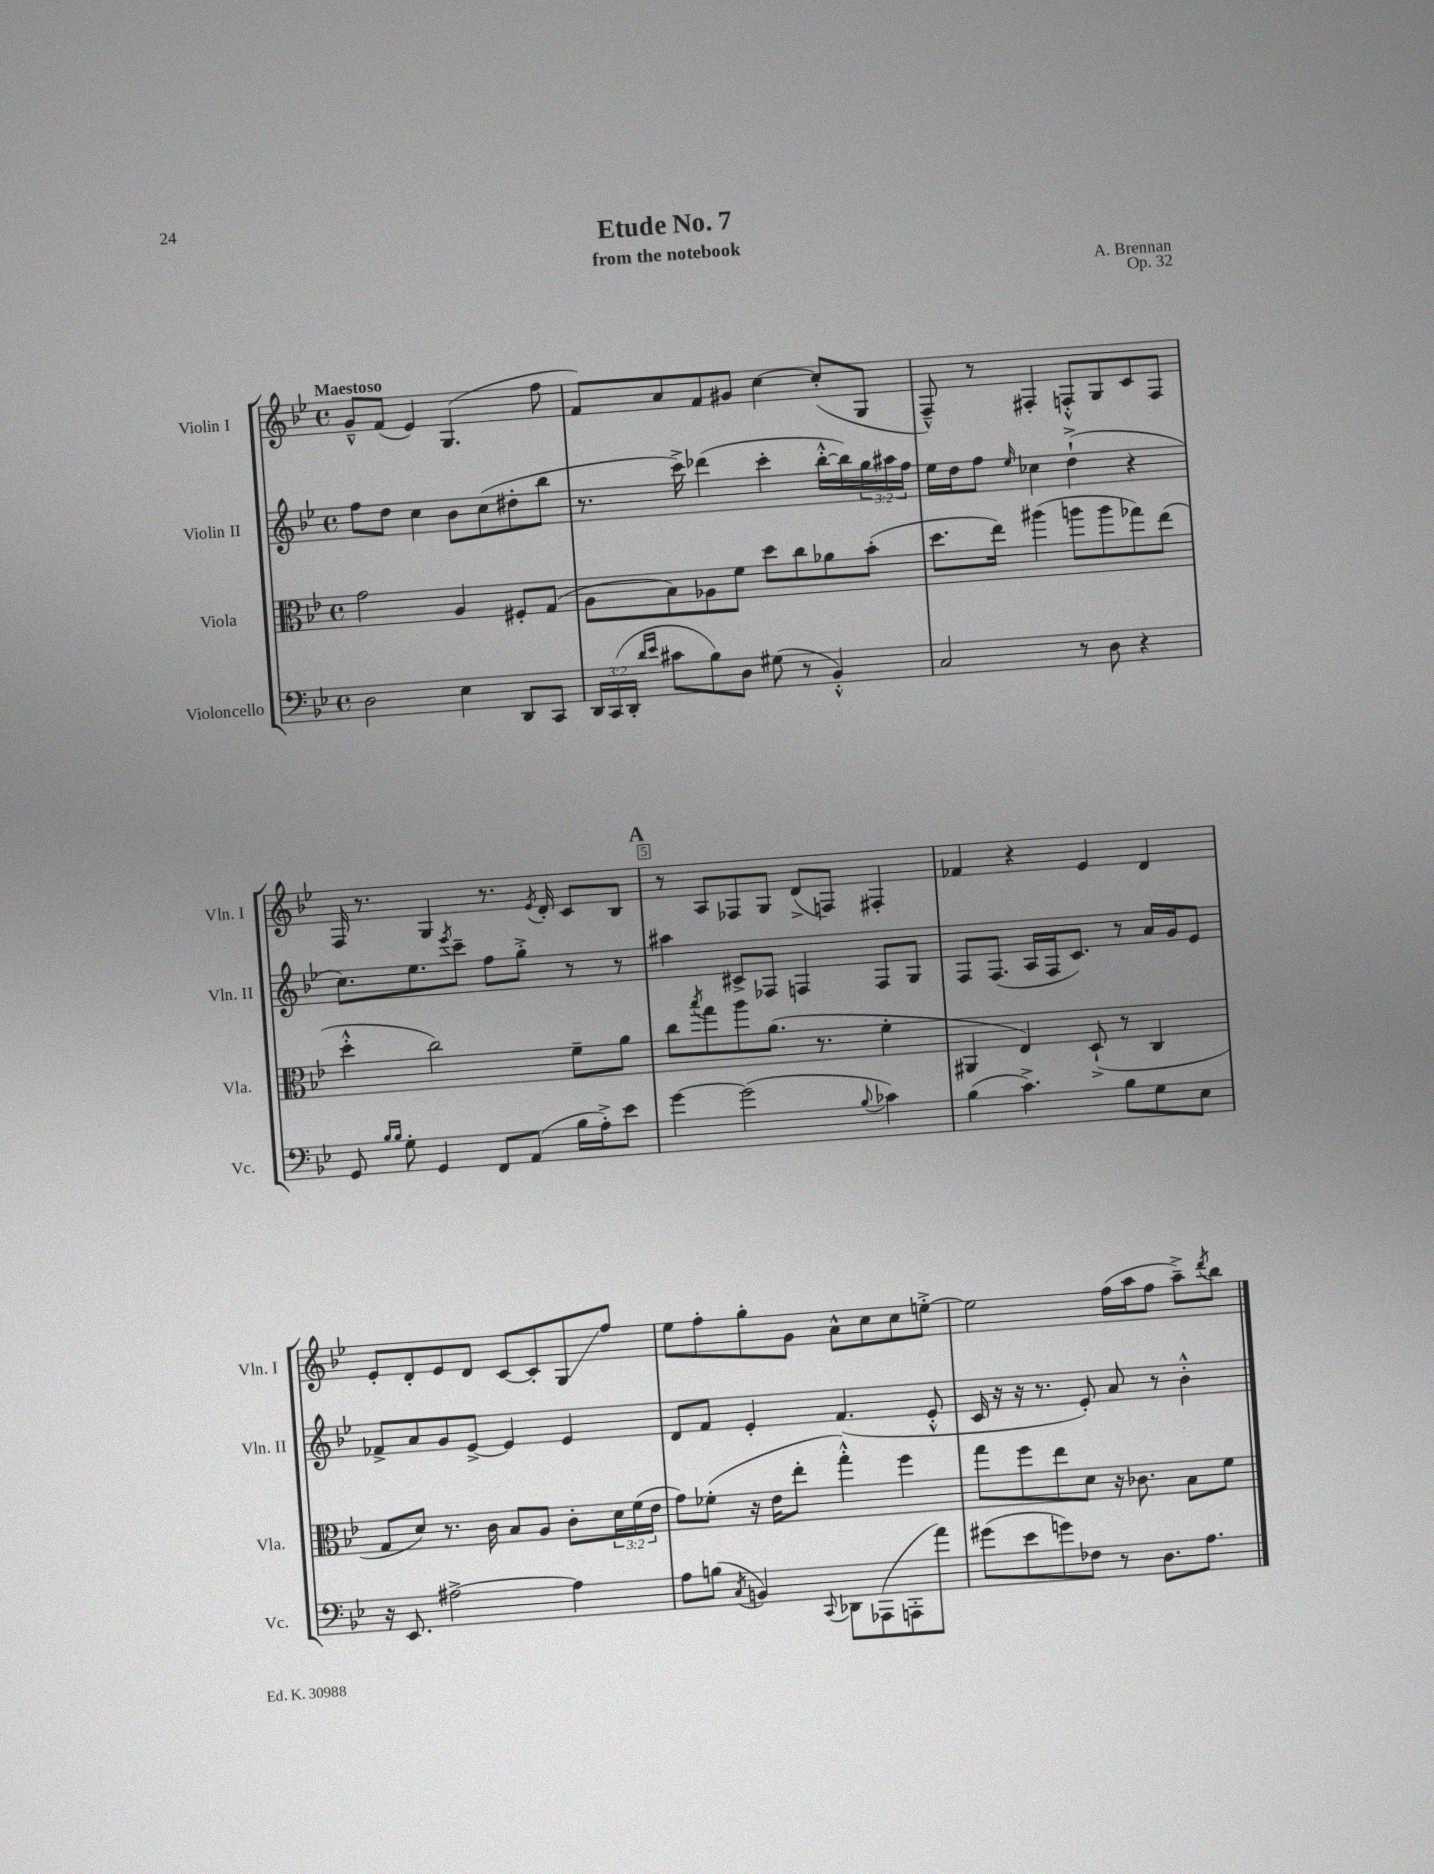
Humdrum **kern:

**kern	**kern	**kern	**kern
*staff4	*staff3	*staff2	*staff1
*clefF4	*clefC3	*clefG2	*clefG2
*k[b-e-]	*k[b-e-]	*k[b-e-]	*k[b-e-]
*M4/4	*M4/4	*M4/4	*M4/4
*met(c)	*met(c)	*met(c)	*met(c)
2D	2g	8ff	8g~^^
.	.	8dd	(8f
.	.	4cc	4e-)
4E-	4A	8b-	(4.G
.	.	(8cc	.
8DD	8F#'	8dd#'	.
8CC	(8G	8bb-	8ff
=	=	=	=
24DD	8A	8.r	8f)
(24CC	.	.	.
24DD'	.	.	.
16qqd	.	.	.
16qqe-	.	.	.
8c#	8B-)	.	8a
.	.	16ccc^)	.
8B-)	8A-	(4ddd-	8f
8D	8f	.	8g#
(8G#	8dd	4ccc'	[4cc
8r	8cc	.	.
4BB-'^^)	8a-	[16bb-'^^	(8cc']
.	.	16bb-])	.
.	(8b-'	24gg	8G
.	.	24aa#	.
.	.	24ff	.
=	=	=	=
2C	8.dd	16ee-	8F~^^)
.	.	16dd	.
.	.	8ff	8r
.	16ee-)	.	.
.	.	16qqee-	.
.	(4aa#	4cc-	4F#'
8r	8aa	(4dd`^	8F'^^
8D	8aa	.	8G
4r	8gg-)	4r	8c
.	(8ee-	.	8F
=	=	=	=
8GG	4dd'^^	8.cc)	16F
.	.	.	8.r
16qqB-	.	.	.
16qqB-	.	.	.
8G'	.	.	.
.	.	8.ee-	.
4GG	2cc)	.	4G
.	.	8qeee-	.
.	.	8ccc~	.
8FF	.	8ff	8.r
(8AA	.	8gg'^	.
.	.	.	8qe-
.	.	.	16d'
16B-	8f~	8r	8c
16A'^)	.	.	.
8e-	8a	8r	8B-
=	=	=	=
[4g	8cc	4aa#	8r
.	8qbb-	.	.
.	8gg	.	8A
(2g]	8aa	8c#^	8F-
.	(8.a	8F-	8G
.	.	4F	(8d^
.	8.r	.	.
.	.	.	8F)
8qqB-	.	.	.
4c-)	4f'	8F	4F#'
.	.	8G	.
=	=	=	=
(4B-	4AA#	8F	4f-
.	.	(8.F	.
4.c^)	4E-)	.	4r
.	.	16A	.
.	.	16F	.
.	.	8.c)	.
.	(8D`^	.	4e-
8B-	8r	8r	.
8G	4C	16a	4d
.	.	16g	.
8E-	.	8e-	.
=	=	=	=
16r	8G	8f-^	8e-'
8.EE-	.	.	.
.	8d)	8a	8d'
[2A#^	8.r	8g	8e-
.	.	[8e-^	8d
.	16c	.	.
.	8B-	4e-]	[8c
.	8A	.	8c']
4A#]	8c'	4e-	8G
.	24d	.	8ff
.	(24f	.	.
.	24e-	.	.
=	=	=	=
8A	8g)	8d	8ee-
(8B	(8f-'	8f	8ff'
8qC	.	.	.
4BB)	16r	4e-'	8gg'
.	16e-	.	.
.	8ee-'	.	8g
8qqCC	.	.	.
8DD-	4gg'^^)	(4.f	8a^^
(8AAA-	.	.	8cc
8AAA'	4ff	.	8cc
8a)	.	8e-'^^	[8ee'^
=	=	=	=
(8g#	8gg	16c	2ee]
.	.	16r	.
8e-	8ff	16r	.
.	.	8.r	.
8g)	8ee-	.	.
8F-	8d	8e-')	.
8r	16r	8a	(16ff
.	8.c-	.	16aa
8.D	.	8r	8ff
.	8B-	4b-'^^	8aa~^)
8.A	.	.	.
.	.	.	8qddd
.	8f	.	8bb-
==	==	==	==
*-	*-	*-	*-
